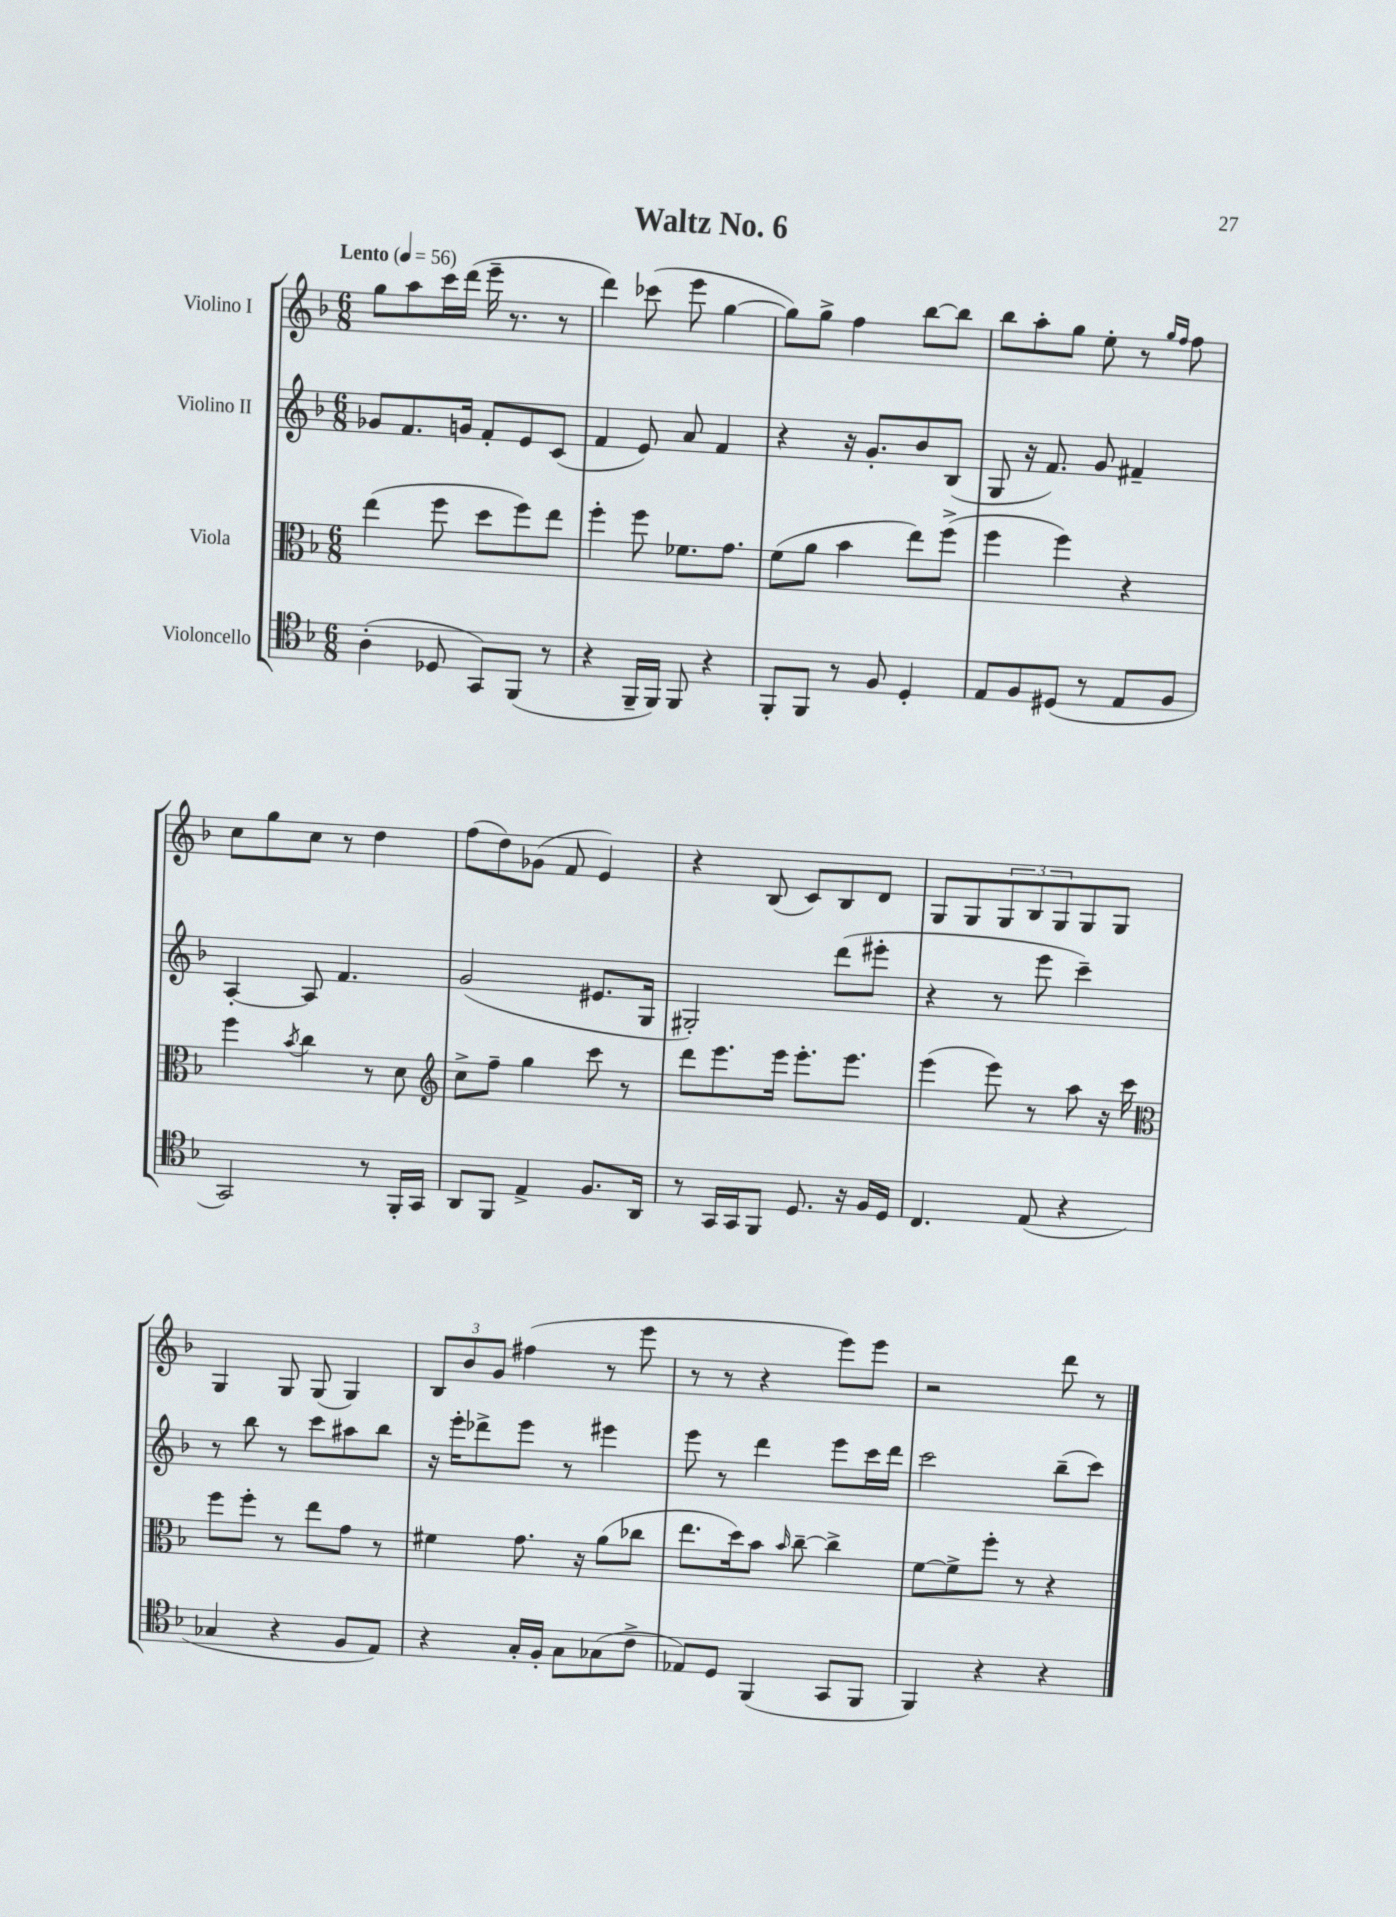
\header { title = "Waltz No. 6" }
<<
\new StaffGroup <<
\new Staff = "s0" \with { instrumentName = "Violino I" } {
    \clef treble \key f \major \numericTimeSignature \time 6/8 \tempo "Lento" 4 = 56
    g''8 a''8 c'''16 d'''16( e'''16-- r8. r8 |
    d'''4) ces'''8( e'''8 g''4~ |
    g''8) g''8-> f''4 bes''8~ bes''8 |
    bes''8 a''8-. g''8 e''8-. r8 \grace { g''16 f''16 } f''8 |
    c''8 g''8 c''8 r8 d''4 |
    f''8( d''8) ges'8( f'8 e'4) |
    r4 bes8( c'8) bes8 d'8 |
    g8 g8 \tuplet 3/2 { g8 bes8 g8 } g8 g8 |
    g4 g8 g8( g4) |
    \tuplet 3/2 { bes8 bes'8 g'8 } fis''4( r8 e'''8 |
    r8 r8 r4 e'''8) e'''8 |
    r2 d'''8 r8 \bar "|." |
}
\new Staff = "s1" \with { instrumentName = "Violino II" } {
    \clef treble \key f \major \numericTimeSignature \time 6/8
    ges'8 f'8. g'16 f'8-. e'8 c'8( |
    f'4 e'8) a'8 f'4 |
    r4 r16 g'8.-. bes'8 bes8( |
    g8 r16 f'8.) g'8 fis'4-- |
    a4~-. a8 f'4. |
    g'2( eis'8. g16 |
    gis2-.) d'''8( eis'''8-. |
    r4 r8 e'''8 c'''4--) |
    r8 bes''8 r8 c'''8 ais''8 bes''8 |
    r16 e'''16-. des'''8-> e'''8 r8 eis'''4 |
    e'''8 r8 d'''4 e'''8 c'''16 d'''16 |
    c'''2 bes''8--( c'''8) \bar "|." |
}
\new Staff = "s2" \with { instrumentName = "Viola" } {
    \clef alto \key f \major \numericTimeSignature \time 6/8
    e''4( f''8 d''8 f''8) e''8 |
    f''4-. f''8 fes'8. g'8. |
    f'8( a'8 bes'4 e''8) f''8->( |
    f''4 f''4) r4 |
    f''4 \acciaccatura { bes'8 } c''4 r8 d'8 |
    \clef treble c''8-> f''8-- g''4 c'''8 r8 |
    d'''8 e'''8. e'''16 e'''8.-. e'''8. |
    e'''4( e'''8) r8 a''8 r16 c'''16 |
    \clef alto f''8 f''8-. r8 e''8 g'8 r8 |
    fis'4 g'8. r16 a'8( ces''8 |
    e''8. d''16) bes'8 \grace { bes'16 } c''8~-- c''4-> |
    f'8~ f'8-> f''8-. r8 r4 \bar "|." |
}
\new Staff = "s3" \with { instrumentName = "Violoncello" } {
    \clef tenor \key f \major \numericTimeSignature \time 6/8
    a4-.( des8 g,8) f,8( r8 |
    r4 f,16-- f,16) f,8 r4 |
    f,8-. f,8 r8 f8 d4-. |
    e8 f8 dis8( r8 e8 f8 |
    g,2) r8 f,16-. g,16 |
    a,8 f,8 e4-> f8. a,16 |
    r8 g,16 g,16 f,8 d8. r16 f16 d16 |
    c4. e8( r4 |
    ges4 r4 f8 e8) |
    r4 g16-. f16-. g8 ges8( c'8-> |
    ees8) d8 f,4( g,8 f,8 |
    f,4) r4 r4 \bar "|." |
}
>>
>>
\layout { \context { \Score \remove "Bar_number_engraver" } }
